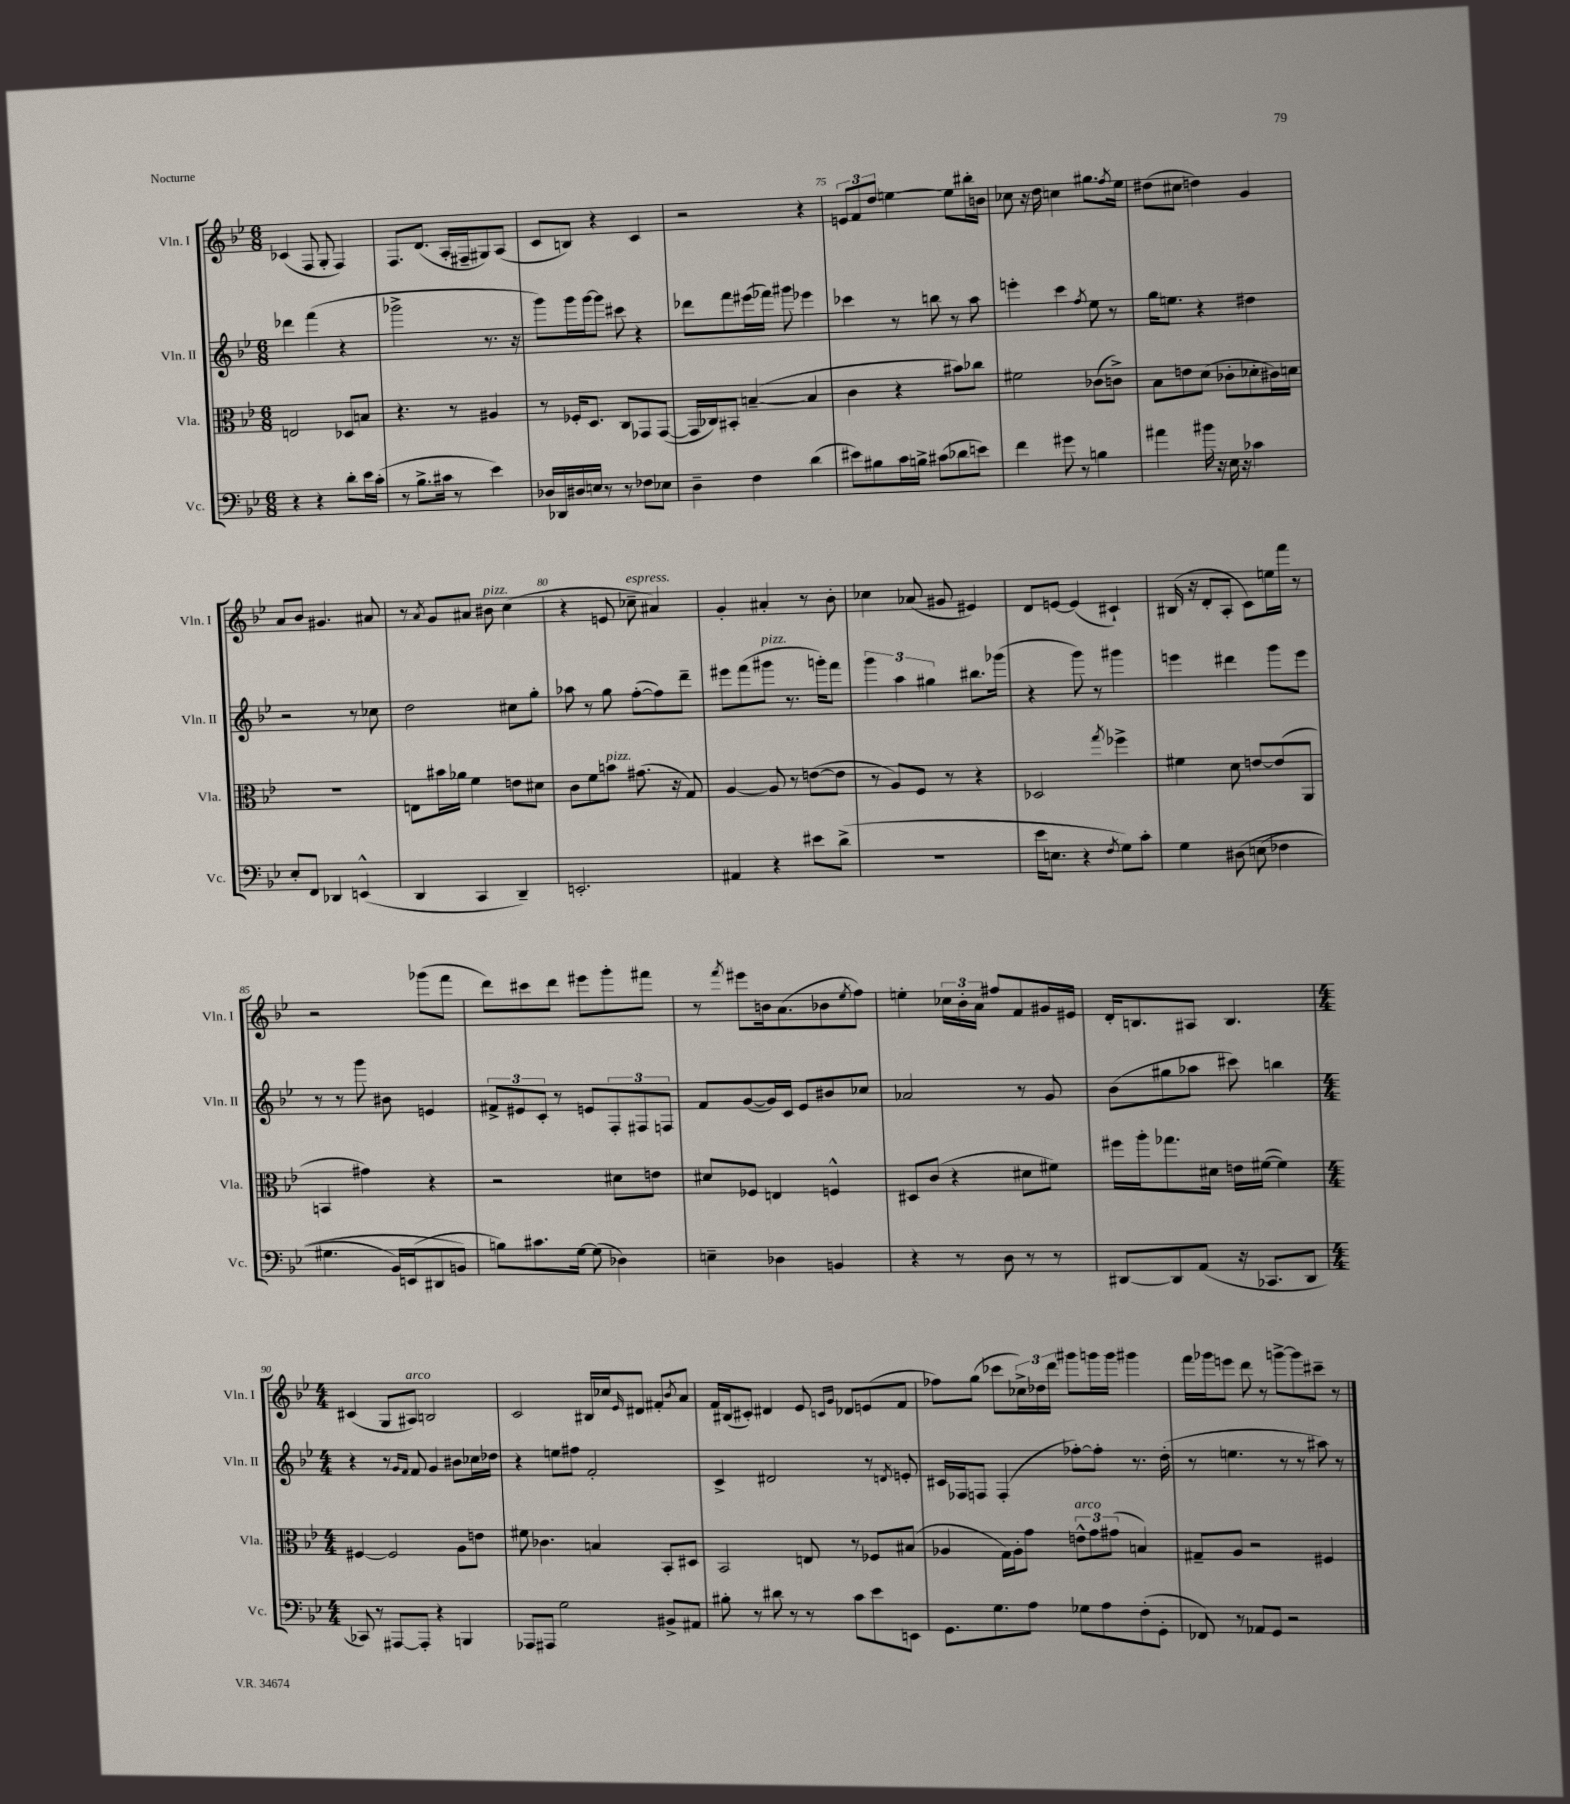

**kern	**kern	**kern	**kern
*staff4	*staff3	*staff2	*staff1
*clefF4	*clefC3	*clefG2	*clefG2
*k[b-e-]	*k[b-e-]	*k[b-e-]	*k[b-e-]
*M6/8	*M6/8	*M6/8	*M6/8
4r	2E	4ddd-	(4c-
4r	.	(4fff	8F
.	.	.	8G'
8d'	8D-	4r	4F)
16e-	8B	.	.
(16c'	.	.	.
=	=	=	=
8r	4.r	2ggg-^	8.F
8.B-^	.	.	.
.	.	.	(8.d
16c#	.	.	.
8r	8r	.	16A'
.	.	.	16F#~
4e-)	4A#	8.r	8G#)
.	.	.	(8A
.	.	16r	.
=	=	=	=
16D-	8r	8ggg)	8c
16DD-	.	.	.
16D#	16F-'	16ggg	8B)
16E	8.D	[16ggg	.
8r	.	8ggg]	4r
8r	8C	8ccc#	.
8F-	8GG-	4r	4c
8E-	([8GG-	.	.
=	=	=	=
4D~	16GG-]	8ddd-	2r
.	16C-)	.	.
.	8BB#'	8fff	.
4F	([4B~	(16eee#	.
.	.	16fff-)	.
.	.	8ggg#	.
(4d	4B]	4eee-	4r
=	=	=	=
8e#)	4c	4ccc-	12e
.	.	.	12f
8B#	.	.	.
.	.	.	12dd
16c	4r	8r	[4ee
16B^	.	.	.
(8c#	.	8bb	.
8d-	8b#)	8r	8ee]
8e)	8cc-	8aa	16bb#'
.	.	.	16b
=	=	=	=
4f	2f#	4eee'	8cc-
.	.	.	16r
.	.	.	16dd
8g#	.	4ccc	4cc
8r	.	.	.
.	.	8qff	.
4B	(8c-	8ee-	8.gg#
.	8c^)	8r	.
.	.	.	8qff
.	.	.	16ee-
=	=	=	=
4a#	8B-	16gg	(8dd#
.	.	8.ee	.
.	8e	.	8cc#
16b#	(8d	4r	4dd)
16r	.	.	.
16E-	8c-'	.	.
16r	.	.	.
4c-	8d-'	4dd#	4g
.	16c#)	.	.
.	16d	.	.
=	=	=	=
8E-'	2.r	2r	8a
8FF	.	.	8b-
4DD-	.	.	4.g#
(4EE^^	.	8r	.
.	.	8cc-	8a#
=	=	=	=
4DD	8E	2dd	8r
.	.	.	8qa
.	16b#	.	8g
.	16a-	.	.
4CC	4f	.	8a#
.	.	.	8b#
4DD~)	8e	8cc#	(4cc
.	8d#	8gg'	.
=	=	=	=
2.EE'	8c	8aa-	4r
.	8f	8r	.
.	8b	8gg	8e
.	(8.g#	([8ff'	8cc-~
.	.	8ff])	4a#)
.	16r	.	.
.	8G)	8ddd~	.
=	=	=	=
4AA#	[4A	8eee#	4g'
.	.	(8fff	.
4r	8A]	8ggg#	4a#'
.	8r	8.r	.
8e#	([8e	.	8r
.	.	16ggg')	.
(8d^	8e]	8fff	8b-'
=	=	=	=
2.r	8r	6ggg	4cc-
.	8A)	.	.
.	.	6aa	.
.	8F	.	(8a-
.	.	6gg#	.
.	8r	.	8g#
.	4r	8.bb#	4e#)
.	.	(16ggg-	.
=	=	=	=
16e-	2D-	4r	8d
8.E	.	.	.
.	.	.	[8e
4r	.	8ggg)	(4e]
.	.	8r	.
8qF	8qgg	.	.
8G)	4ff-^	4ggg#	4c#`)
8c'	.	.	.
=	=	=	=
4G	4f#	4eee	(16B#
.	.	.	16r
.	.	.	8d'
&(8D#	8d	4ddd#	8A'
(8E	[8e	.	8c)
4F-	(8e]	8ggg	16ee
.	.	.	16fff
.	8AA	8eee	8r
=	=	=	=
4.G#	4BB	8r	2r
.	.	8r	.
.	4g#)	8ggg	.
16BB-)	.	8b#	.
(16EE	.	.	.
8DD#	4r	4e	(8ggg-
8BB&)	.	.	8fff
=	=	=	=
8B)	2r	12f#^	8ddd)
.	.	12e#	.
8.c#	.	.	8ccc#
.	.	12c'	.
.	.	8r	8ddd
[16G	.	.	.
(8G]	.	8e	8eee#
4D-)	8d#	12F'	8ggg'
.	.	12F#	.
.	8e	.	8fff#
.	.	12F	.
=	=	=	=
4E~	8d#	8f	8r
.	.	.	8qfff
.	8F-	([8g	8eee#
4D-	4E	16g])	16b
.	.	16c	(8.a
.	.	8e-	.
4BB	4F^^	8b#	8b-
.	.	.	8qee-
.	.	8cc-	8ff)
=	=	=	=
4r	8D#	2a-	4ee'
.	(8c	.	.
8r	4r	.	24cc-
.	.	.	24b-'
.	.	.	24a
8D	.	.	8ff#
8r	8d#	8r	8f
8r	8f#)	8g	16g#
.	.	.	16e#
=	=	=	=
[8DD#	16ff#	(8b-	16d'
.	16aa'	.	8.B
8DD#]	8.gg-	8gg#	.
(8AA	.	8aa-	8A#
.	16d#	.	.
16r	16e	8ccc#)	4.B
8.CC-	([16f#	.	.
.	4f#])	4bb	.
8DD#	.	.	.
=	=	=	=
*M4/4	*M4/4	*M4/4	*M4/4
8CC-)	[4F#	4r	(4c#
8r	.	.	.
[8AAA#	2F#]	8r	8G
.	.	16qqg	.
.	.	16qqf	.
8AAA#']	.	8f	8A#)
4r	.	4g	2B
4BBB	8A	8b#	.
.	8e	16cc-	.
.	.	16dd-	.
=	=	=	=
8AAA-	8f#	4r	2c
8AAA#	4.c-	.	.
2G	.	8ee	.
.	.	8ff#	.
.	4B	2f'	16B#
.	.	.	16cc-
.	.	.	16qqe-
.	.	.	8d#
8BB#^	8BB-'	.	8f#'
.	.	.	8qb-
8AA#	8D#	.	8a
=	=	=	=
8B#'	2BB-	4c^	16f
.	.	.	(16B#
8r	.	.	8c#')
8d#	.	2d#	4d#
8r	.	.	.
8r	8E	.	8e-
.	.	.	16qqc
.	.	.	16qqg
8c	8r	.	8d-
8e-	8F-	8r	(8e
.	.	8qd	.
8EE	(8B#	8e'	8f
=	=	=	=
8.GG	4A-	16c#	8ff-)
.	.	16F-	.
.	.	8F	(8gg
8.G	.	.	.
.	16G)	(4F'	8ccc-
.	16A-'	.	.
8A	8g	.	24cc-^)
.	.	.	24dd-
.	.	.	24ddd
8G-	12e^^	[8ff-')	8ggg#
.	12g	.	.
8A	.	8ff-']	16ggg
.	(12g#	.	.
.	.	.	16ggg
(8F'	4B)	8.r	4ggg#
8GG'	.	.	.
.	.	(16dd'	.
=	=	=	=
8FF-)	8G#~	8r	16fff
.	.	.	16ggg-
8r	8A	4.ee	8eee
8AA-	2r	.	8ddd
8GG	.	.	8r
2r	.	8r	[8ggg^
.	.	8r	8ggg]
.	4F#	8aa#)	8ccc#~
.	.	8r	8r
==	==	==	==
*-	*-	*-	*-
